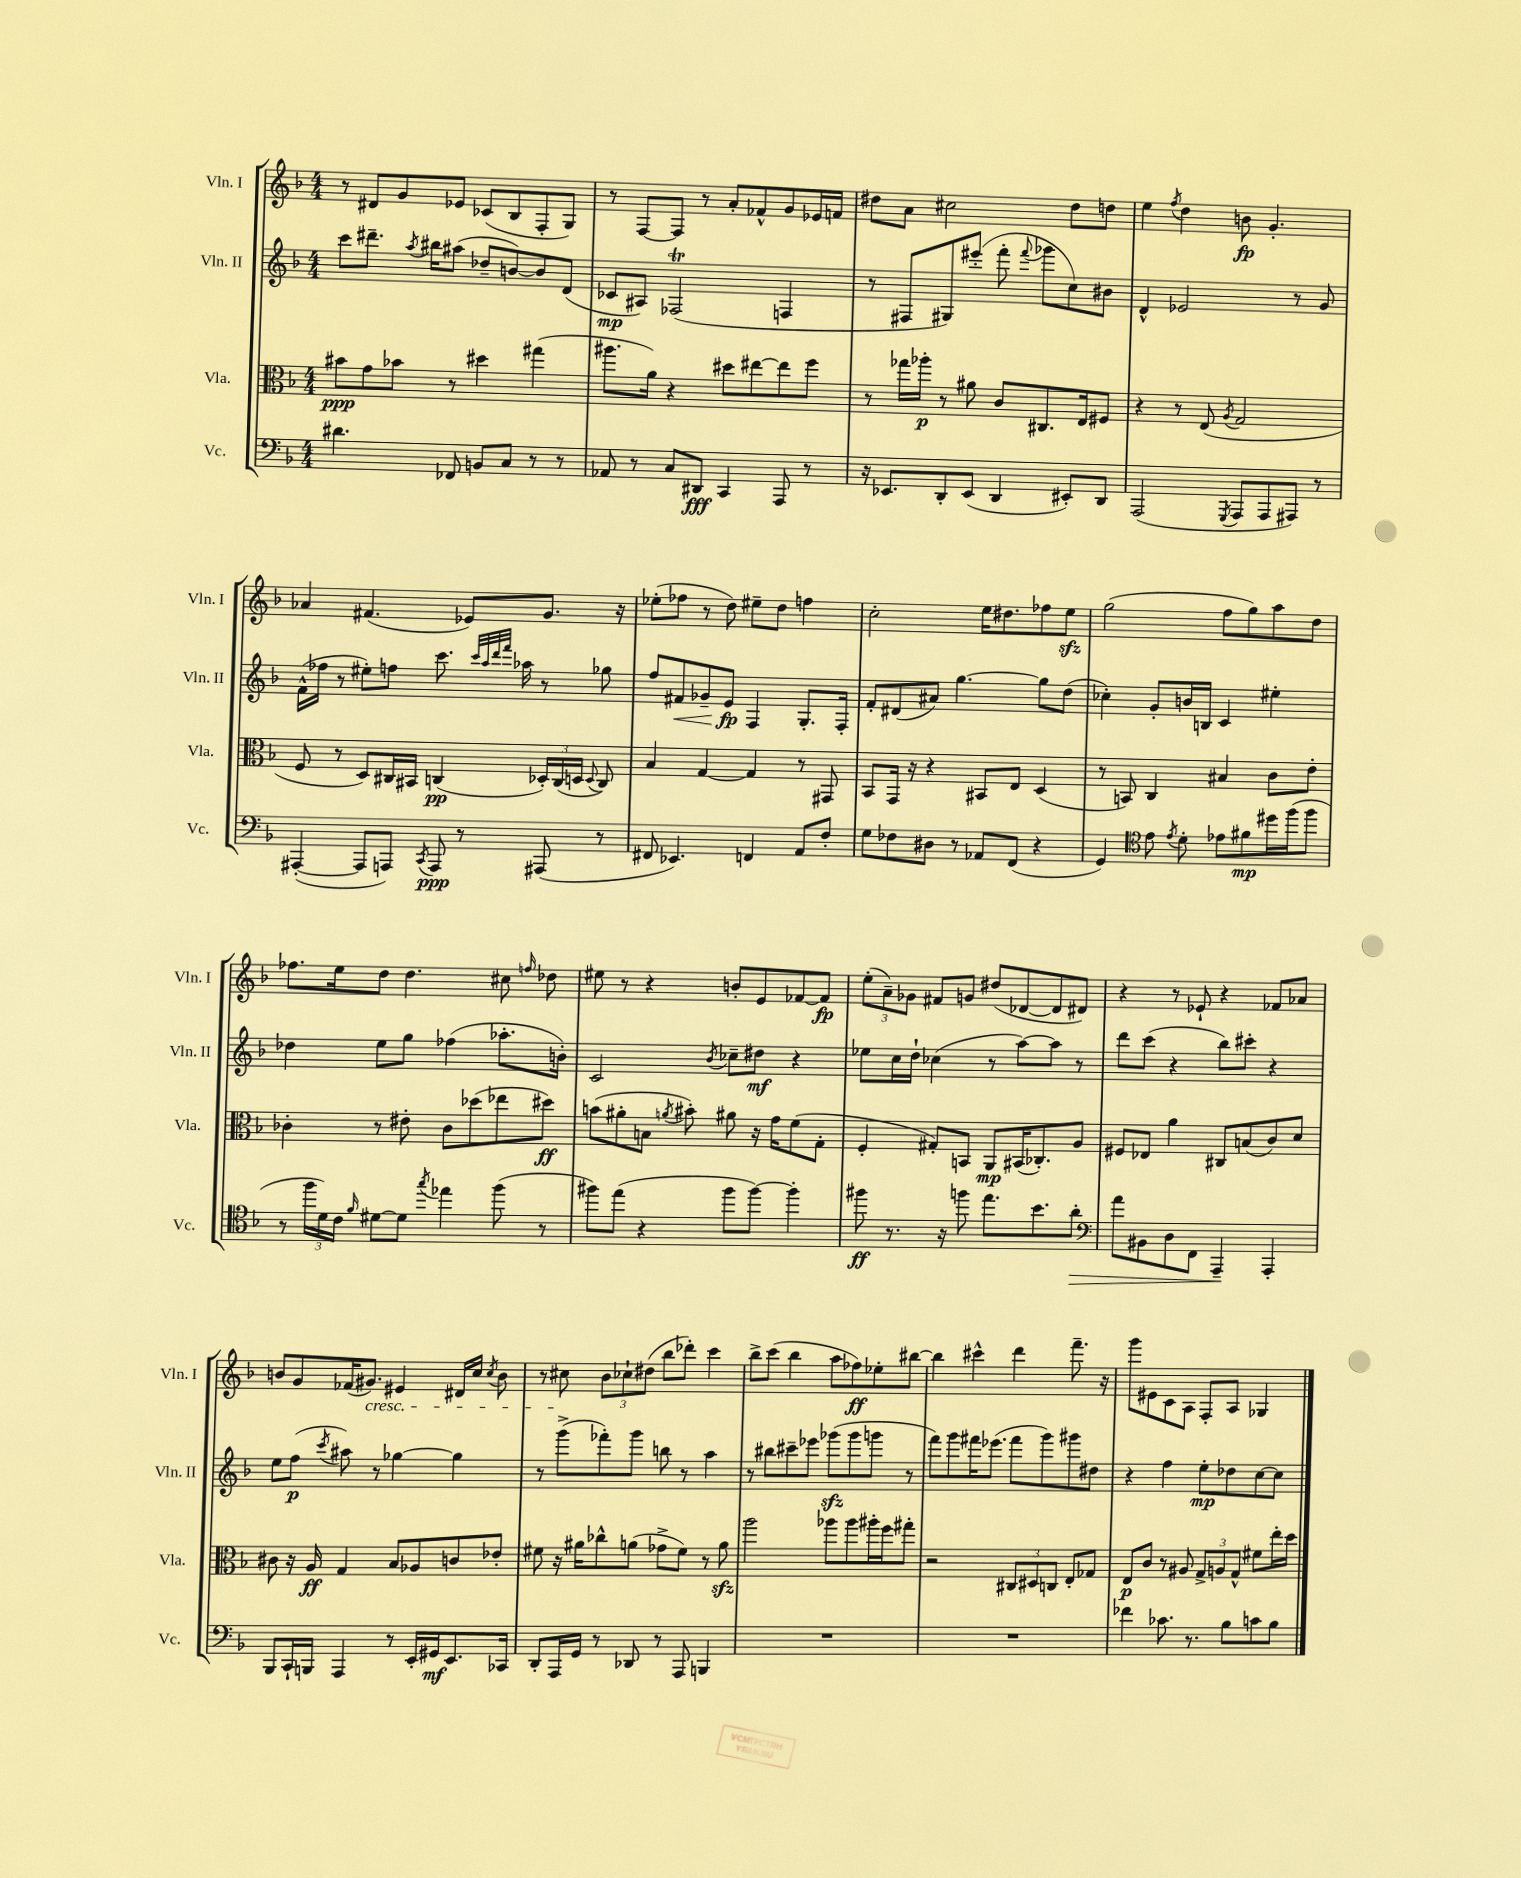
<<
\new StaffGroup <<
\new Staff = "s0" \with { instrumentName = "Vln. I" shortInstrumentName = "Vln. I" } {
    \clef treble \key f \major \numericTimeSignature \time 4/4
    \autoBeamOff r8 dis'8[ g'8 ees'8] ces'8[( bes8 f8-. g8]) |
    r8 f8[~ f8] r8 a'8[-. fes'8-^ g'8 ees'16 f'16] |
    dis''8[ a'8] cis''2 dis''8[ d''8] |
    e''4 \acciaccatura { f''8 } d''4 b'8\fp g'4.-. |
    aes'4 fis'4.( ees'8[) g'8.] r16 |
    ees''8[-.( fes''8] r8 d''8) eis''8[-- d''8] f''4 |
    c''2-. e''16[ dis''8. fes''8 e''8]\sfz |
    g''2( f''8[ g''8) a''8 d''8] |
    fes''8.[ e''16 d''8] d''4. cis''8 \grace { f''16 } des''8 |
    eis''8 r8 r4 b'8[-. e'8 fes'8~ fes'8]\fp |
    \tuplet 3/2 { e''8[-.( a'8--) ges'8] } fis'8[ g'8] dis''8[( des'8~ des'8 dis'8]) |
    r4 r8 ees'8-! r4 fes'8[ aes'8] |
    b'8[ g'8 fes'16( gis'8.]\cresc) eis'4 dis'16[ c''16] \acciaccatura { c''8 } b'8 |
    r8 cis''8\! \tuplet 3/2 { bes'8[ ces''8-! dis''8]( } bes''8[ des'''8]-.) c'''4 |
    bes''8[-> c'''8]( bes''4 a''8[ fes''8\ff) ees''8-. bis''8]~ |
    bis''4 cis'''4-^ d'''4 f'''8.-- r16 |
    g'''8[ eis'8 c'8 a8] f8[-. a8] ges4 \bar "|." |
}
\new Staff = "s1" \with { instrumentName = "Vln. II" shortInstrumentName = "Vln. II" } {
    \clef treble \key f \major \numericTimeSignature \time 4/4
    \autoBeamOff c'''8[ dis'''8.]-- \acciaccatura { a''8 } bis''16[ ais''8]( des''8[-- b'8~) b'8 d'8]( |
    ces'8[\mp ais8]) fes2\trill( f4 |
    r8 fis8[ gis8) eis'''8]-.( f'''8-. \appoggiatura { f'''8 } ges'''8[ c''8) bis'8] |
    d'4-^ ees'2 r8 g'8 |
    f'16[-^( fes''16] r8 eis''8[-.) f''8] c'''8. \grace { c'''32[ a''32 d'''32 f'''32] } aes''16 r8 ges''8 |
    f''8[ fis'8\< ges'8-- e'8]\fp\! f4 g8.[-. f16]-. |
    f'8[-. dis'8( ais'8]) g''4.~ g''8[ d''8]( |
    ces''4-.) g'8[-. b'16 b16] c'4 eis''4-. |
    des''4 e''8[ g''8] fes''4( aes''8.[-. b'16]-.) |
    c'2 \acciaccatura { bes'8 } ces''8[-- dis''8]\mf r4 |
    ees''8[ c''16 d''16]-! ces''4( r8 a''8[~) a''8] r8 |
    d'''8[ c'''8]( r4 bes''8[) cis'''8]-. r4 |
    e''8[ f''8]\p( \acciaccatura { c'''8 } ais''8) r8 ges''4~ ges''4 |
    r8 g'''8[->( fes'''8-.) g'''8] b''8 r8 a''4 |
    r8 bis''8[ cis'''8-- ees'''8] ges'''8[\sfz( ges'''8 g'''8] r8 |
    f'''8[) g'''8 fis'''16 ees'''8.]( fis'''8[ g'''8) gis'''8 dis''8] |
    r4 f''4 e''8[-.\mp des''8 c''8~ c''8] \bar "|." |
}
\new Staff = "s2" \with { instrumentName = "Vla." shortInstrumentName = "Vla." } {
    \clef alto \key f \major \numericTimeSignature \time 4/4
    \autoBeamOff bis'8[\ppp g'8 bes'8] r8 dis''4 gis''4( |
    ais''8.[ a'16]) r4 dis''8[ eis''8~ eis''8 f''8] |
    r8 ges''16[ aes''16]-.\p r8 ais'8 c'8[ cis8. e16 fis8] |
    r4 r8 e8( \acciaccatura { a8 } g2 |
    f8 r8 d8[) cis16 bis,16] c4\pp( \tuplet 3/2 { des16[-.) c16( d16] } \appoggiatura { d8 } c8) |
    bes4 g4~ g4 r8 gis,8 |
    bes,8[ g,16] r16 r4 bis,8[ e8] d4( |
    r8 b,8) c4 bis4 c'8[ e'8]-. |
    ces'4-. r8 eis'8-. ces'8[ des''8( ees''8 dis''8]\ff) |
    b'8[( ais'8-. b8] \acciaccatura { a'8 } bis'8-.) ais'8 r16 g'16[ f'8( g8]-. |
    f4-. gis8[-.) b,8] a,8[\mp bis,16( ces8.-.) a8] |
    fis8[ ees8] a'4 cis8[ b8( c'8) d'8] |
    cis'8 r16 a16\ff g4 bes8[ aes8 c'8 ees'8]-. |
    fis'8 r16 ais'16[ ces''8-^ a'8]( ges'8[-> fis'8]) r8 a'8\sfz |
    a''2 aes''8[ aes''8 ais''16-. f''16 gis''8]-. |
    r2 \tuplet 3/2 { cis8[ dis8 c8] } e8[-. ges8] |
    e8[\p c'8] r8 ais8 \tuplet 3/2 { g8[-> a8 g8]-^ } fis'8[ e''16-. d''16] \bar "|." |
}
\new Staff = "s3" \with { instrumentName = "Vc." shortInstrumentName = "Vc." } {
    \clef bass \key f \major \numericTimeSignature \time 4/4
    \autoBeamOff dis'4. fes,8 b,8[ c8] r8 r8 |
    aes,8 r8 c8[ dis,8]\fff c,4 a,,8 r8 |
    r16 ees,8.[ d,8-. ees,8]( d,4 eis,8[-.) d,8] |
    a,,2( \acciaccatura { g,,8 } a,,8[ a,,8 ais,,8]) r8 |
    ais,,4~-.( ais,,8[ a,,8]) \acciaccatura { c,8 } a,,8\ppp r8 ais,,8( r8 |
    fis,8 ees,4.) f,4 a,8[ f8]-. |
    g8[ fes8 dis8] r8 aes,8[ f,8]( r4 |
    g,4) \clef tenor e'8 \acciaccatura { e'8 } d'8-. ees'8[ fis'8\mp dis''16 f''16( f''8] |
    r8 \tuplet 3/2 { f''16[ d'16) c'16] } \grace { f'16 } dis'8[~ dis'8] \acciaccatura { g''8 } ees''4 f''8( r8 |
    fis''8[) e''8]( r4 fis''8[ fis''8]~) fis''4-. |
    fis''8\ff r8. r16 f''8 e''8.[ bes'8. a'8]-.\> |
    \clef bass a'8[ bis,8 d8 f,8] a,,4--\! a,,4-. |
    bes,,8[ c,16-! b,,16] a,,4 r8 e,16[-. gis,16\mf e,8. ces,16] |
    d,8[-. a,,16 g,16] r8 des,8 r8 a,,8 b,,4 |
    R1 |
    R1 |
    fes'4 ces'8. r8. bes8[ c'8 bes8] \bar "|." |
}
>>
>>
\layout { \context { \Score \remove "Bar_number_engraver" } }
